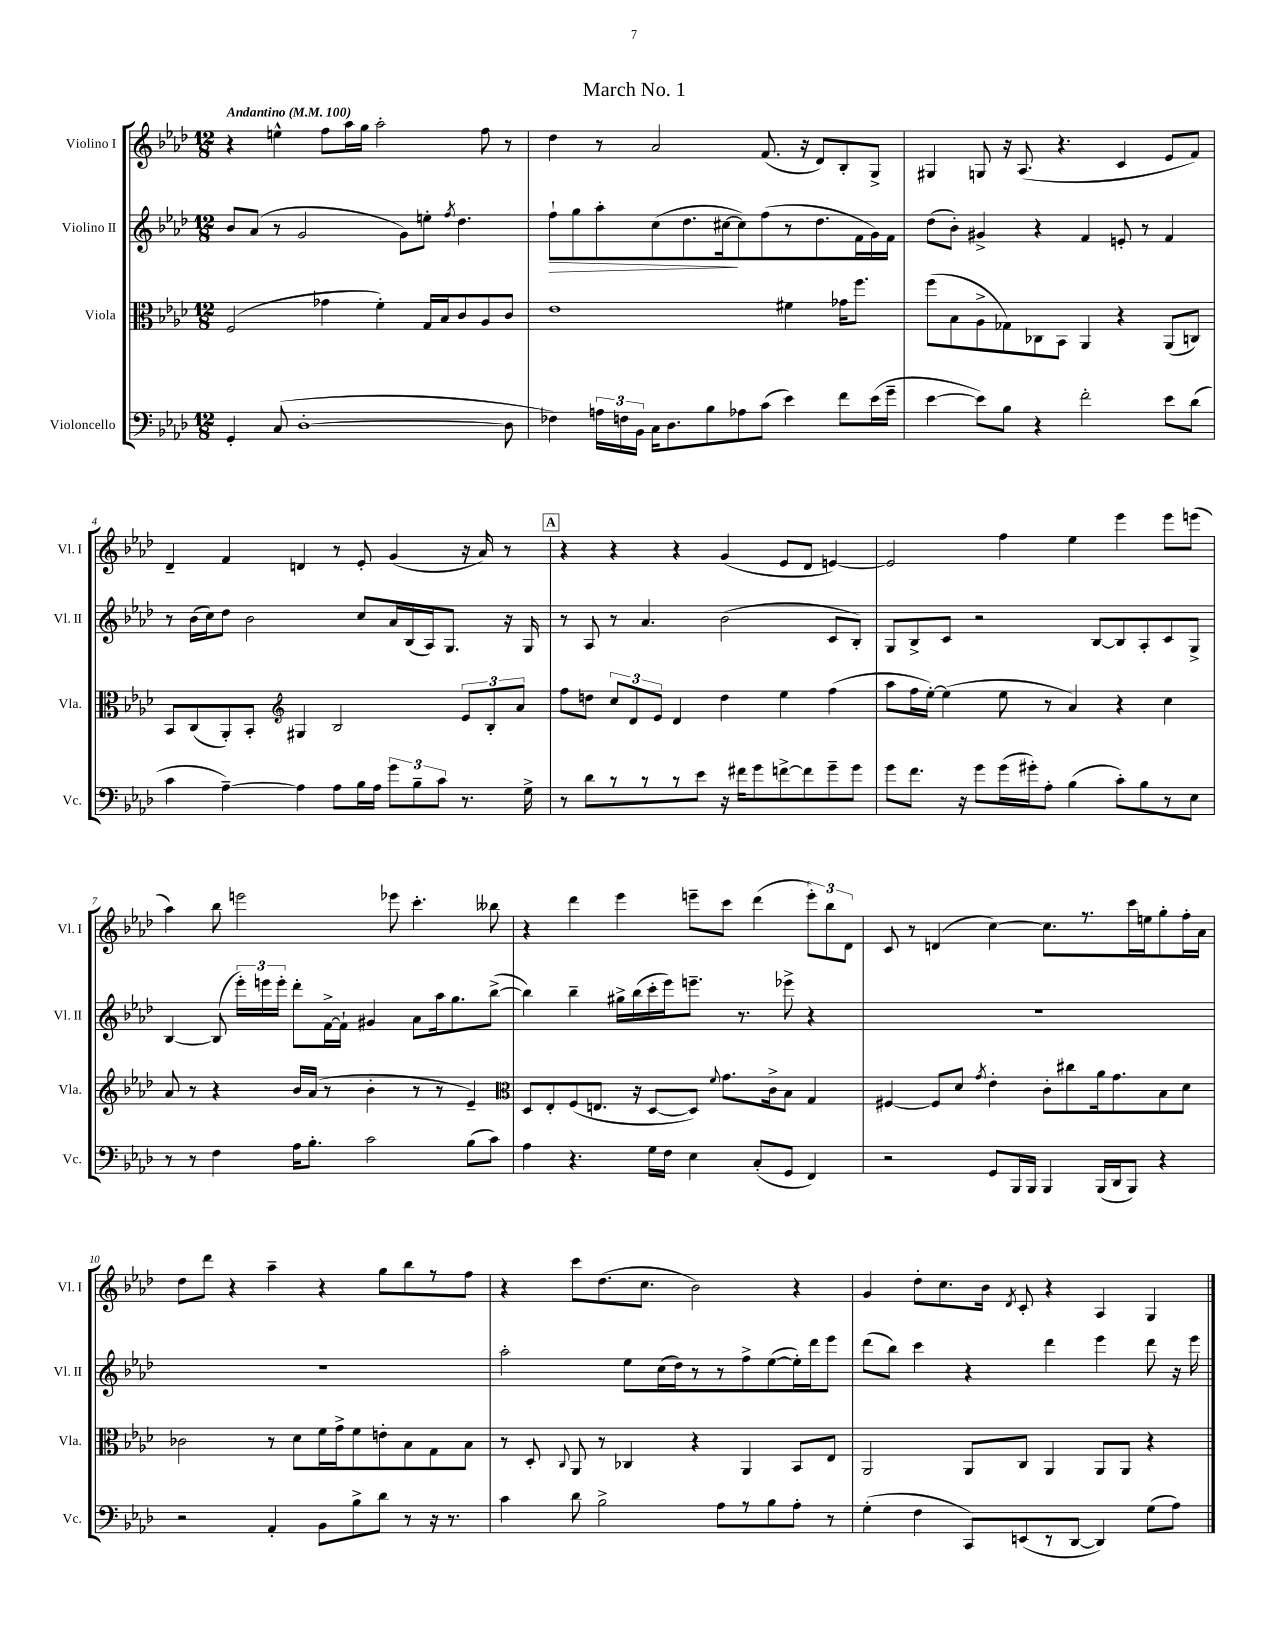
\header { title = "March No. 1" }
<<
\new StaffGroup <<
\new Staff = "s0" \with { instrumentName = "Violino I" shortInstrumentName = "Vl. I" } {
    \clef treble \key aes \major \numericTimeSignature \time 12/8 \tempo "Andantino" 4 = 100
    \autoBeamOff r4 e''4-^ f''8[ aes''16 g''16] aes''2-. f''8 r8 |
    des''4 r8 aes'2 f'8.( r16 des'8[) bes8-. g8]-> |
    gis4 g8 r16 aes8.( r4. c'4 ees'8[ f'8]) |
    des'4-- f'4 d'4 r8 ees'8-. g'4( r16 aes'16) r8 |
    \mark \markup { \box "A" } r4 r4 r4 g'4( ees'8[ des'8] e'4~) |
    e'2 f''4 ees''4 ees'''4 ees'''8[ e'''8]( |
    aes''4) bes''8 e'''2 ees'''8 c'''4.-. beses''8 |
    r4 des'''4 ees'''4 e'''8[-- c'''8] des'''4( \tuplet 3/2 { e'''8[-.) bes''8 des'8] } |
    c'8 r8 d'4( c''4~) c''8.[ r8. c'''16 e''16 g''8-. f''16-. aes'16] |
    des''8[ des'''8] r4 aes''4-- r4 g''8[ bes''8 r8 f''8] |
    r4 c'''8[ des''8.( c''8.] bes'2) r4 |
    g'4 des''8[-. c''8. bes'16] \acciaccatura { des'8 } c'8-. r4 aes4 g4 \bar "|." |
}
\new Staff = "s1" \with { instrumentName = "Violino II" shortInstrumentName = "Vl. II" } {
    \clef treble \key aes \major \numericTimeSignature \time 12/8
    \autoBeamOff bes'8[ aes'8]( r8 g'2 g'8[) e''8]-. \acciaccatura { f''8 } des''4. |
    f''8[-!\> g''8 aes''8-. c''8( des''8. cis''16~\! cis''8) f''8( r8 des''8. f'16 g'16) f'16] |
    des''8[( bes'8]-.) gis'4-> r4 f'4 e'8-. r8 f'4 |
    r8 bes'16[( c''16) des''8] bes'2 c''8[ aes'16 bes16( aes16) g8.] r16 g16 |
    \mark \markup { \box "A" } r8 aes8 r8 aes'4. bes'2( c'8[ bes8]-.) |
    g8[ bes8-> c'8] r2 bes8[~ bes8 aes8-. c'8 g8]-> |
    bes4~ bes8( \tuplet 3/2 { ees'''16[-.) e'''16 e'''16]-. } des'''8[-. f'16~-> f'16]-! gis'4 aes'8[ aes''16 g''8. bes''8]~->( |
    bes''4) bes''4-- gis''16[-> bes''16( c'''16-. ees'''16) e'''8.]-- r8. ees'''8-> r4 |
    R1. |
    R1. |
    aes''2-. ees''8[ c''16( des''16) r8 r8 f''8-> ees''8~( ees''16-.) des'''16 ees'''8] |
    des'''8[( bes''8]) c'''4 r4 des'''4 ees'''4 des'''8 r16 ees'''16 \bar "|." |
}
\new Staff = "s2" \with { instrumentName = "Viola" shortInstrumentName = "Vla." } {
    \clef alto \key aes \major \numericTimeSignature \time 12/8
    \autoBeamOff f2( ges'4 f'4-.) g16[ bes16 c'8 aes8 c'8] |
    ees'1 fis'4 ges'16[ f''8.] |
    f''8[( bes8 aes8-> ges8) ces8 bes,8] aes,4 r4 aes,8[( c8]) |
    bes,8[ c8( aes,8-.) bes,8]-. \clef treble gis4 bes2 \tuplet 3/2 { ees'8[ bes8-. aes'8] } |
    \mark \markup { \box "A" } f''8[ d''8] \tuplet 3/2 { c''8[ des'8 ees'8] } des'4 d''4 ees''4 f''4( |
    aes''8[ f''16 ees''16]~-.) ees''4( ees''8 r8 aes'4) r4 c''4 |
    aes'8 r8 r4 bes'16[ aes'16]( r8 bes'4-. r8 r8 ees'4--) |
    \clef alto des8[ ees8-. f8( e8.] r16 des8[~ des8]) \appoggiatura { f'8 } g'8.[ c'16-> bes8] g4 |
    fis4~ fis8[ des'8] \acciaccatura { g'8 } ees'4-. c'8[-. cis''8 aes'16 g'8. bes8 des'8] |
    ces'2 r8 des'8[ f'16 g'16-> f'8 e'8-. bes8 g8 bes8] |
    r8 des8-. \appoggiatura { c8 } aes,8 r8 ces4 r4 aes,4 bes,8[ ees8] |
    aes,2 aes,8[ c8] aes,4 aes,8[ aes,8] r4 \bar "|." |
}
\new Staff = "s3" \with { instrumentName = "Violoncello" shortInstrumentName = "Vc." } {
    \clef bass \key aes \major \numericTimeSignature \time 12/8
    \autoBeamOff g,4-. c8( des1~-. des8 |
    fes4) \tuplet 3/2 { a16[ f16 bes,16] } c16[ des8. bes8 aes8 c'8]( ees'4) f'8[ ees'16( g'16]-- |
    ees'4~ ees'8[) bes8] r4 f'2-. ees'8[ des'8]( |
    c'4 aes4~--) aes4 aes8[ bes16 aes16] \tuplet 3/2 { g'8[ bes8-- c'8] } r8. g16-> |
    \mark \markup { \box "A" } r8 des'8[ r8 r8 r8 ees'8] r16 fis'16[ g'8 f'8~-> f'8 g'8-- g'8] |
    g'8[ f'8.] r16 g'8[ g'16( gis'16-.) aes8]-. bes4( c'8[-.) bes8 r8 ees8] |
    r8 r8 f4 aes16[ bes8.]-. c'2 bes8[( c'8]) |
    aes4 r4. g16[ f16] ees4 c8[-.( g,8] f,4) |
    r2 g,8[ bes,,16 bes,,16] bes,,4 bes,,16[( des,16 bes,,8]) r4 |
    r2 aes,4-. bes,8[ bes8-> des'8] r8 r16 r8. |
    c'4 des'8 bes2-> aes8[ r8 bes8 aes8]-. r8 |
    g4-.( f4 c,8[) e,8( r8 des,8]~ des,4) g8[( aes8]) \bar "|." |
}
>>
>>
